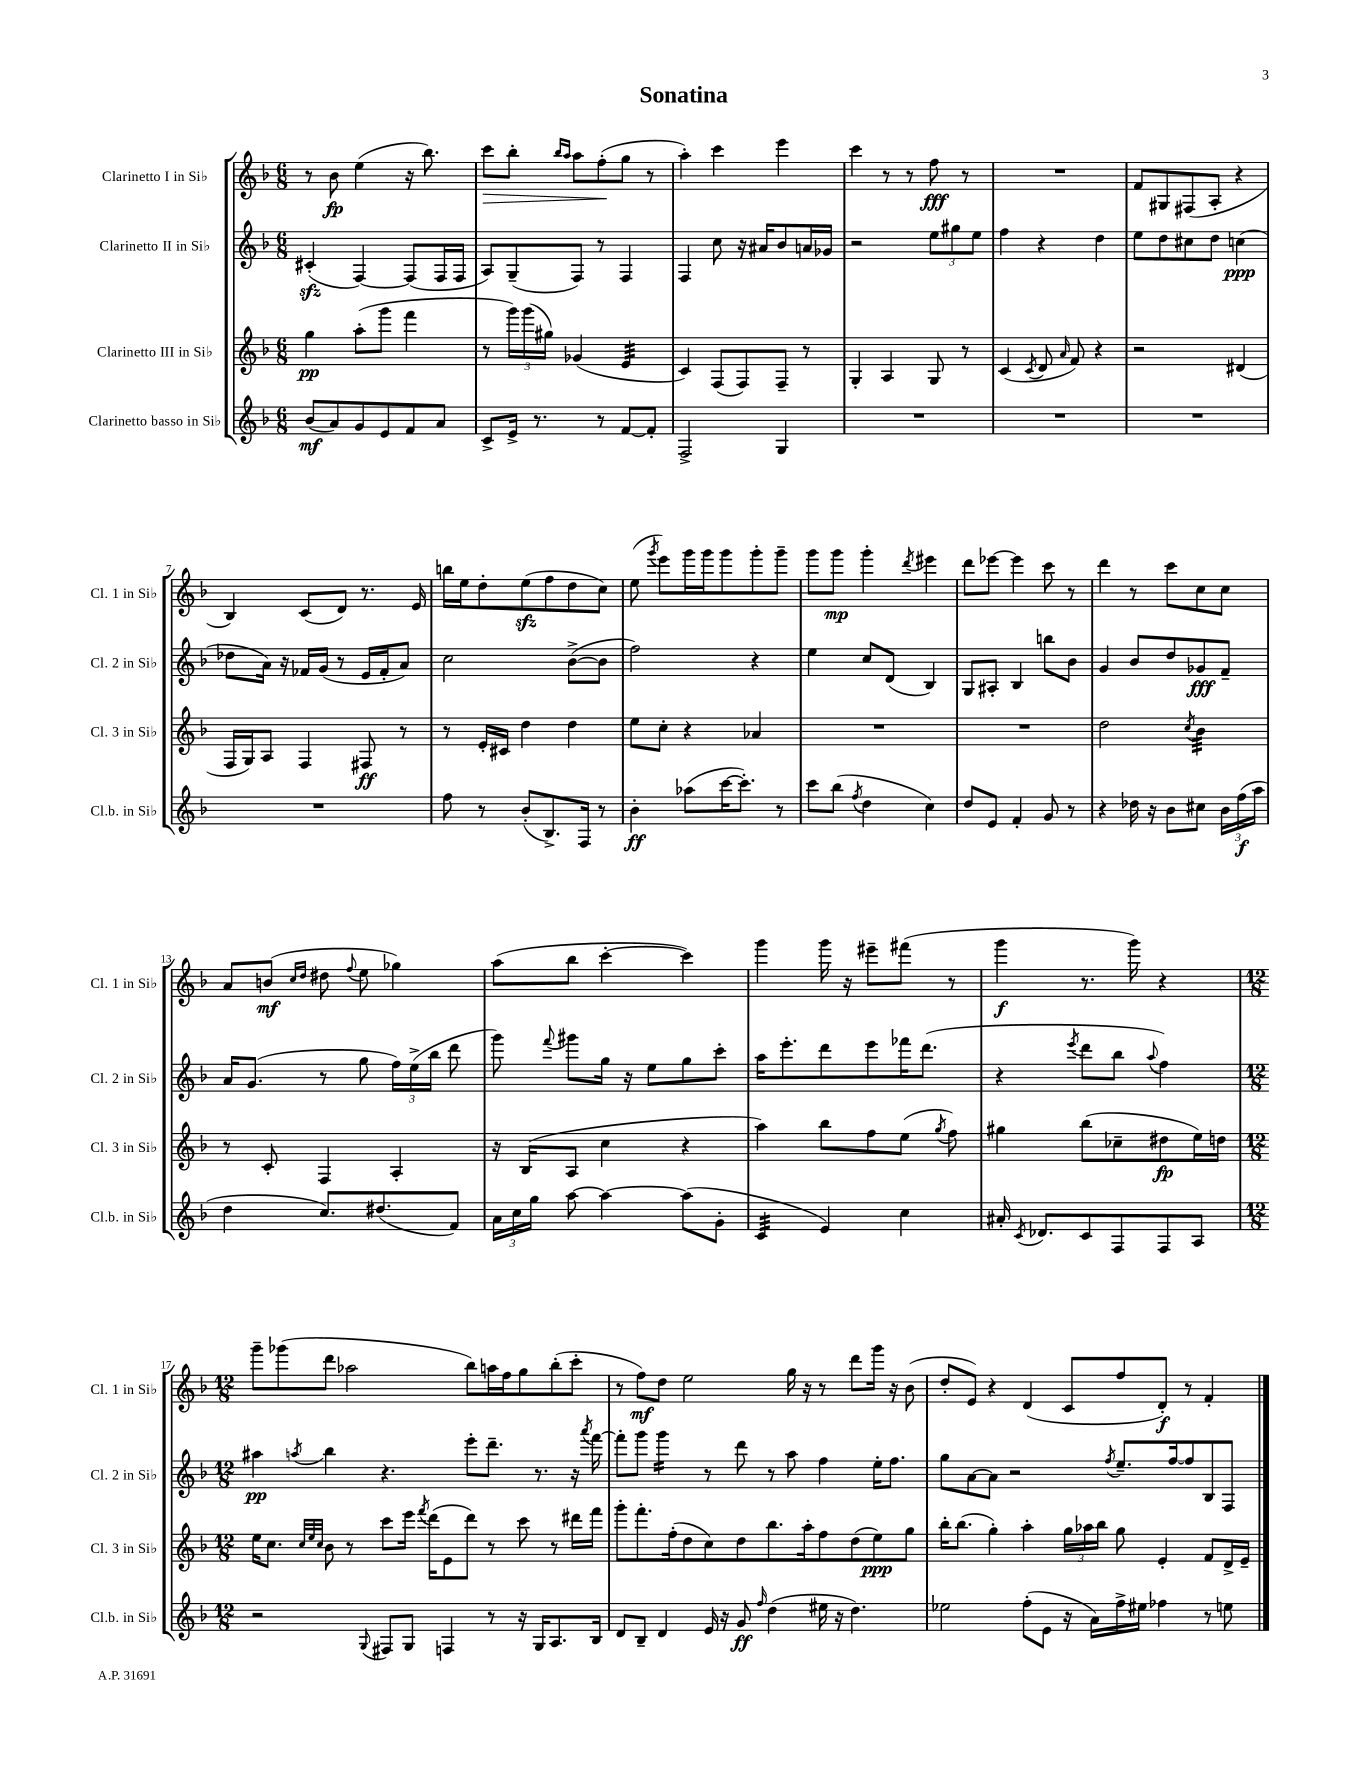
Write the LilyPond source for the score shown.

\header { title = "Sonatina" }
<<
\new StaffGroup <<
\new Staff = "s0" \with { instrumentName = "Clarinetto I in Sib" shortInstrumentName = "Cl. 1 in Sib" } {
    \clef treble \key f \major \numericTimeSignature \time 6/8
    \autoBeamOff r8 bes'8\fp e''4( r16 bes''8.) |
    c'''8[\> bes''8]-. \grace { bes''16[ a''16] } a''8[ f''8-.\!( g''8] r8 |
    a''4-.) c'''4 e'''4 |
    c'''4 r8 r8 f''8\fff r8 |
    R2. |
    f'8[ gis8 fis8( a8]-. r4 |
    bes4) c'8[( d'8]) r8. e'16 |
    b''16[ e''16 d''8-. e''8\sfz( f''8 d''8 c''8]) |
    e''8( \acciaccatura { g'''8 } e'''8[) g'''16 g'''16 g'''8 g'''8-. g'''8]-- |
    g'''8[ g'''8]\mp g'''4-. \acciaccatura { d'''8 } eis'''4 |
    d'''8[ ees'''8]~ ees'''4 c'''8 r8 |
    d'''4 r8 c'''8[ c''8 c''8] |
    a'8[ b'8]\mf( \grace { c''16[ d''16] } dis''8 \appoggiatura { f''8 } e''8 ges''4) |
    a''8[( bes''8] c'''4~-. c'''4) |
    g'''4 g'''16 r16 eis'''8[-- fis'''8]( r8 |
    g'''4\f r8. g'''16) r4 |
    \numericTimeSignature \time 12/8 g'''8[-- ges'''8( d'''8] aes''2 bes''8[) a''16 f''16 g''8 bes''8-.( c'''8]-. |
    r8 f''8[\mf) d''8] e''2 g''16 r16 r8 d'''8[ g'''16] r16 bes'8( |
    d''8[-. e'8]) r4 d'4( c'8[ f''8 d'8]-.\f) r8 f'4-. \bar "|." |
}
\new Staff = "s1" \with { instrumentName = "Clarinetto II in Sib" shortInstrumentName = "Cl. 2 in Sib" } {
    \clef treble \key f \major \numericTimeSignature \time 6/8
    \autoBeamOff cis'4-.\sfz( f4~) f8[( f16 f16] |
    a8[) g8--( f8]) r8 f4 |
    f4 c''8 r16 ais'16[ bes'8 a'16 ges'16] |
    r2 \tuplet 3/2 { e''8[ gis''8 e''8] } |
    f''4 r4 d''4 |
    e''8[ d''8 cis''8 d''8] c''4\ppp( |
    des''8[ a'16]) r16 fes'16[ g'16]( r8 e'16[ fes'16-. a'8]) |
    c''2 bes'8[~->( bes'8] |
    f''2) r4 |
    e''4 c''8[ d'8]( bes4) |
    g8[ ais8]-. bes4 b''8[ bes'8] |
    g'4 bes'8[ d''8 ges'8\fff f'8]-- |
    a'16[ g'8.]( r8 g''8 \tuplet 3/2 { f''16[) e''16->( bes''16] } d'''8 |
    g'''8) \appoggiatura { f'''8 } gis'''8[ g''16] r16 e''8[ g''8 c'''8]-. |
    a''16[ e'''8.-. d'''8 e'''8 fes'''16 d'''8.]( |
    r4 \acciaccatura { e'''8 } d'''8[ bes''8] \appoggiatura { a''8 } f''4) |
    \numericTimeSignature \time 12/8 ais''4\pp \acciaccatura { a''8 } bes''4 r4. e'''8[-. d'''8.]-- r8. r16 \acciaccatura { a'''8 } f'''16~ |
    f'''8[-. g'''8] g'''4:16 r8 d'''8 r8 a''8 f''4 e''16[-. f''8.] |
    g''8[ a'8~ a'8] r2 \acciaccatura { f''8 } e''8.[-- f''16~ f''8 bes8 f8] \bar "|." |
}
\new Staff = "s2" \with { instrumentName = "Clarinetto III in Sib" shortInstrumentName = "Cl. 3 in Sib" } {
    \clef treble \key f \major \numericTimeSignature \time 6/8
    \autoBeamOff g''4\pp a''8[-.( g'''8] f'''4 |
    r8 \tuplet 3/2 { g'''16[) g'''16( gis''16]) } ges'4( e'4:32 |
    c'4) f8[( f8) f8]-- r8 |
    g4-. a4 g8 r8 |
    c'4( \acciaccatura { c'8 } d'8 \grace { a'16 } f'8) r4 |
    r2 dis'4( |
    f16[ g16) a8] f4 fis8\ff r8 |
    r8 e'16[-. cis'16] d''4 d''4 |
    e''8[ c''8]-. r4 aes'4 |
    R2. |
    R2. |
    d''2 \acciaccatura { c''8 } bes'4:32 |
    r8 c'8-. f4 a4-. |
    r16 bes16[( a8] c''4 r4 |
    a''4) bes''8[ f''8 e''8]( \acciaccatura { g''8 } f''8) |
    gis''4 bes''8[( ces''8-- dis''8\fp e''16) d''16] |
    \numericTimeSignature \time 12/8 e''16[ c''8.] \grace { c''32[ e''32 c''32] } bes'8 r8 c'''8[ e'''16] \acciaccatura { f'''8 } d'''16[( e'8 d'''8]) r8 c'''8 r8 dis'''16[ f'''16] |
    g'''8[-. f'''8.-. f''16-.( d''8 c''8) d''8 bes''8. a''16-. f''8 d''8( e''8\ppp) g''8] |
    bes''16[-. bes''8.]( g''4-.) a''4-. \tuplet 3/2 { g''16[ aes''16 bes''16] } g''8 e'4-. f'8[ d'16-> e'16]-- \bar "|." |
}
\new Staff = "s3" \with { instrumentName = "Clarinetto basso in Sib" shortInstrumentName = "Cl.b. in Sib" } {
    \clef treble \key f \major \numericTimeSignature \time 6/8
    \autoBeamOff bes'8[\mf( a'8) g'8 e'8 f'8 a'8] |
    c'8[-> e'16]-> r8. r8 f'8[~ f'8]-. |
    f2-> g4 |
    R2. |
    R2. |
    R2. |
    R2. |
    f''8 r8 bes'8[-.( bes8.->) f16] r8 |
    bes'4-.\ff aes''8[( c'''16~ c'''8.]-.) r8 |
    c'''8[ bes''8]( \acciaccatura { f''8 } d''4 c''4) |
    d''8[ e'8] f'4-. g'8 r8 |
    r4 des''16 r16 bes'8[ cis''8] \tuplet 3/2 { bes'16[ f''16\f( a''16] } |
    d''4 c''8.[) dis''8.( f'8]) |
    \tuplet 3/2 { a'16[ c''16 g''16] } a''8~ a''4~ a''8[( g'8]-. |
    c'4:32 e'4) c''4 |
    ais'16-. \acciaccatura { c'8 } des'8.[ c'8 f8 f8 a8] |
    \numericTimeSignature \time 12/8 r2 \appoggiatura { g8 } fis8[ g8] f4 r8 r16 g16[ a8. bes16] |
    d'8[ bes8]-- d'4 e'16 r16 g'8\ff \grace { f''16 } d''4( eis''16 r16 d''4.) |
    ees''2 f''8[-.( e'8] r16 a'16[) f''16-> eis''16] fes''4 r8 e''8 \bar "|." |
}
>>
>>
